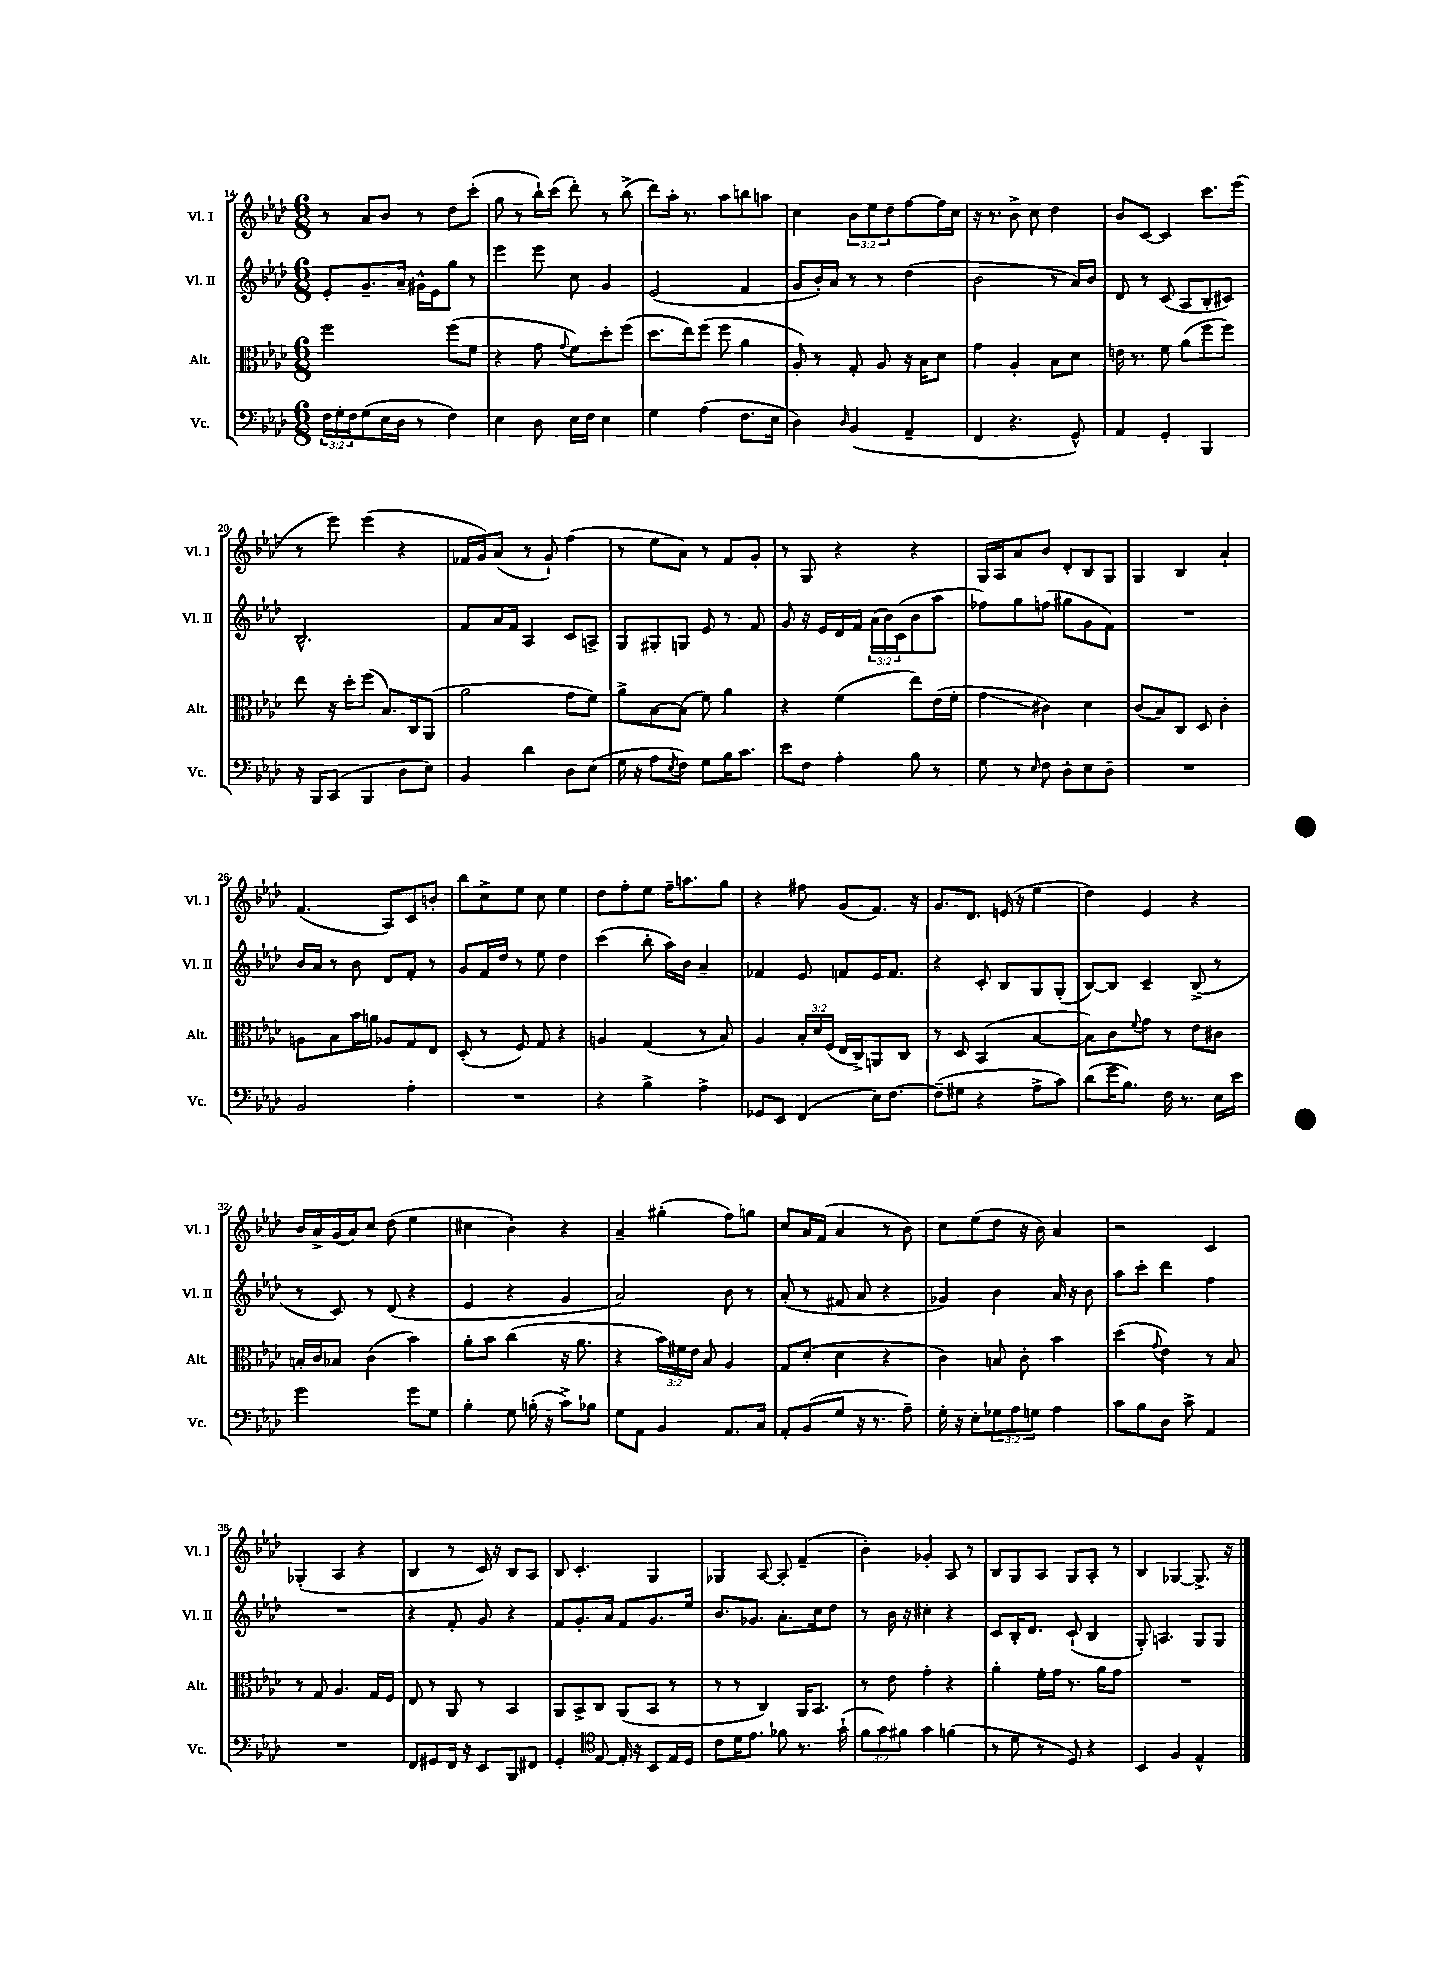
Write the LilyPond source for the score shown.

<<
\new StaffGroup <<
\new Staff = "s0" \with { instrumentName = "Vl. I" shortInstrumentName = "Vl. I" } {
    \clef treble \key aes \major \numericTimeSignature \time 6/8 \override Staff.TupletNumber.text = #tuplet-number::calc-fraction-text
    r8 aes'8 bes'8 r8 des''8 c'''8-.( |
    g''8 r8 bes''16-!) c'''16( des'''8-.) r8 bes''8->( |
    des'''8) aes''16-. r8. aes''8 b''8 a''8 |
    c''4 \tuplet 3/2 { bes'8 ees''8 des''8 } f''8~ f''16 c''16 |
    r16 r8. bes'8-> c''8 des''4 |
    bes'8 c'8~ c'4 c'''8. ees'''16( |
    r8 ees'''8) ees'''4( r4 |
    fes'16 g'16) aes'8( r8 g'8-!) f''4( |
    r8 ees''8 aes'8) r8 f'8 g'8-. |
    r8 g8 r4 r4 |
    g16 aes16 aes'8 bes'8 des'8-. bes8 g8 |
    g4 bes4 aes'4-! |
    f'4.( aes8) c'8 b'8-. |
    bes''8 c''8-> ees''8 c''8 ees''4 |
    des''8 f''8-. ees''8 f''16-- a''8. g''8 |
    r4 fis''8 g'8( f'8.) r16 |
    g'8. des'8. e'16( r16 ees''4 |
    des''4) ees'4 r4 |
    bes'16 aes'16-> g'16( aes'16) c''8 des''8( ees''4 |
    cis''4 bes'4-.) r4 |
    aes'4-- gis''4-.( f''8) g''8 |
    c''8 aes'16 f'16( aes'4 r8 bes'8) |
    c''8 ees''8( des''8 r16 bes'16) aes'4 |
    r2 c'4 |
    ges4-.( aes4 r4 |
    bes4 r8 c'16) r16 bes8 aes8 |
    bes8 c'4.-. g4 |
    ges4 aes8~ aes8-. f'4--( |
    bes'4-.) ges'4-. aes8 r8 |
    bes8 g8 aes8 g8 aes8-. r8 |
    bes4 ges4~ ges8.-> r16 \bar "|." |
}
\new Staff = "s1" \with { instrumentName = "Vl. II" shortInstrumentName = "Vl. II" } {
    \clef treble \key aes \major \numericTimeSignature \time 6/8 \override Staff.TupletNumber.text = #tuplet-number::calc-fraction-text
    ees'8-. g'8.-- aes'16-- gis'16-^ ees'16 g''8 r8 |
    ees'''4 ees'''8 c''8 g'4 |
    ees'2( f'4 |
    g'8 bes'16-.) aes'16 r8 r8 des''4( |
    bes'2 r8 aes'16) bes'16 |
    des'8 r8 c'8( aes8 bes8-. cis'8) |
    bes2.-^ |
    f'8 aes'16 f'16 aes4 c'8 a8-> |
    g8 gis8-. g8 ees'8 r8 f'8 |
    g'8 r16 ees'16 des'16 f'16 \tuplet 3/2 { aes'16( bes'16) c'16( } bes'8 aes''8 |
    fes''8) g''8 f''8( gis''8 g'8 f'8) |
    R2. |
    bes'16 aes'16 r8 bes'8 des'8 f'8-. r8 |
    g'8 f'16 des''16 r8 ees''8 des''4 |
    c'''4( bes''8-. aes''16) bes'16 aes'4-- |
    fes'4 ees'8 f'8 ees'16 f'8. |
    r4 c'8-. bes8 g8 g8-.( |
    bes8~) bes8 c'4-- bes8->( r8 |
    r8 c'8) r8 des'8( r4 |
    ees'4 r4 g'4 |
    aes'2) bes'8 r8 |
    aes'8-.( r8 fis'8 aes'8 r4 |
    ges'4) bes'4 aes'16 r16 bes'8 |
    aes''8 c'''8-. des'''4 f''4 |
    R2. |
    r4 f'8-. g'8 r4 |
    f'8 g'8.-. aes'16 f'8 g'8. ees''16 |
    bes'8. ges'8. aes'8.-. c''16 des''8 |
    r8 bes'16 r16 cis''4-. r4 |
    c'8 bes16-. des'8. c'8-!( bes4 |
    g8-.) a4. g8 g8 \bar "|." |
}
\new Staff = "s2" \with { instrumentName = "Alt." shortInstrumentName = "Alt." } {
    \clef alto \key aes \major \numericTimeSignature \time 6/8 \override Staff.TupletNumber.text = #tuplet-number::calc-fraction-text
    f''2 f''8( f'8 |
    r4 g'8 \appoggiatura { g'8 } f'8) des''8-. f''8( |
    des''8. ees''16) f''8( f''8 aes'4 |
    aes8-.) r8 g8-. aes8 r16 bes16 des'8 |
    g'4 aes4-. bes8 des'8 |
    e'16 r8. f'8 aes'8( f''8 f''8) |
    ees''8 r16 des''16-. f''8( bes8.) c16 aes,8( |
    aes'2 g'8 f'8) |
    aes'8-> bes8~ bes8( f'8) aes'4 |
    r4 f'4( ees''8) ees'16( f'16-. |
    g'4\glissando cis'4) des'4 |
    c'8( bes8) c8 des8 c'4-. |
    a8 bes8 bes'16 a'16 aes8 g8 ees8 |
    des8-.( r8 f8) g8 r4 |
    a4 g4( r8 bes8) |
    aes4 \tuplet 3/2 { bes16-. des'16 f16( } ees16 c16->) a,8 c8 |
    r8 des8 bes,4( bes4~ |
    bes8) c'8 \appoggiatura { f'8 } g'8 r8 ees'8 cis'8 |
    b16-. c'16 bes8 c'4( bes'4) |
    aes'8-. bes'8 c''4( r16 aes'8. |
    r4 \tuplet 3/2 { bes'16) fis'16 ees'16 } bes8 aes4 |
    g8 des'8-.( des'4 r4 |
    c'4) b8 c'8-. bes'4 |
    des''4( \appoggiatura { g'8 } ees'4) r8 bes8 |
    r8 g8 aes4. g16 f16 |
    ees8 r8 aes,8 r8 bes,4 |
    aes,8 bes,8-> c8 aes,8( bes,8 r8 |
    r8 r8 c4) aes,16 bes,8. |
    r8 ees'8 g'4-. r4 |
    aes'4-. f'16-. g'16 r8. aes'16 g'8 |
    R2. \bar "|." |
}
\new Staff = "s3" \with { instrumentName = "Vc." shortInstrumentName = "Vc." } {
    \clef bass \key aes \major \numericTimeSignature \time 6/8 \override Staff.TupletNumber.text = #tuplet-number::calc-fraction-text
    \tuplet 3/2 { f16 g16-. f16 } g8( ees16 des16 r8 f4) |
    ees4 des8 ees16 f16 ees4 |
    g4 aes4( f8. ees16 |
    des4) \grace { des16 } bes,4( aes,4-- |
    f,4 r4. g,8-^) |
    aes,4 g,4-. bes,,4 |
    r16 bes,,16 c,8( bes,,4 des8 ees8) |
    bes,4 des'4 des8 ees8( |
    g16 r16 aes8 \acciaccatura { ees8 } f8) g8 bes16 c'8. |
    ees'8 f8 aes4-. bes8 r8 |
    g8 r8 \grace { ees16 } f8 des8-. ees8 des8-- |
    R2. |
    bes,2 aes4-. |
    R2. |
    r4 bes4-> aes4-> |
    ges,8 ees,8 f,4( ees16) f8.~ |
    f8--( gis8 r4 aes8-> c'8) |
    des'8( g'16 bes8.) f16 r8. ees16 ees'16 |
    g'2 g'8 g8 |
    bes4-. g8 b16-.( r16 c'8->) bes8 |
    g8 aes,8 bes,4 aes,8. c16 |
    aes,8-. bes,8( g8 r16 r8. aes8--) |
    g16-. r16 ees8-. \tuplet 3/2 { ges8 aes8 g8 } aes4 |
    c'8 bes8 des8 c'8-> aes,4 |
    R2. |
    f,8 gis,8 f,16 r16 ees,8 bes,,8 fis,8 |
    g,4-. \clef tenor ees8~ ees16-. r16 bes,8 ees16 des16 |
    c'8 des'16 ees'8. fes'8 r8. g'16-!( |
    \tuplet 3/2 { f'8 g'8) fis'8 } g'4 f'4( |
    r8 des'8 r8 des8) r4 |
    bes,4 f4 ees4-^ \bar "|." |
}
>>
>>
\layout { \context { \Score currentBarNumber = #14 } }
